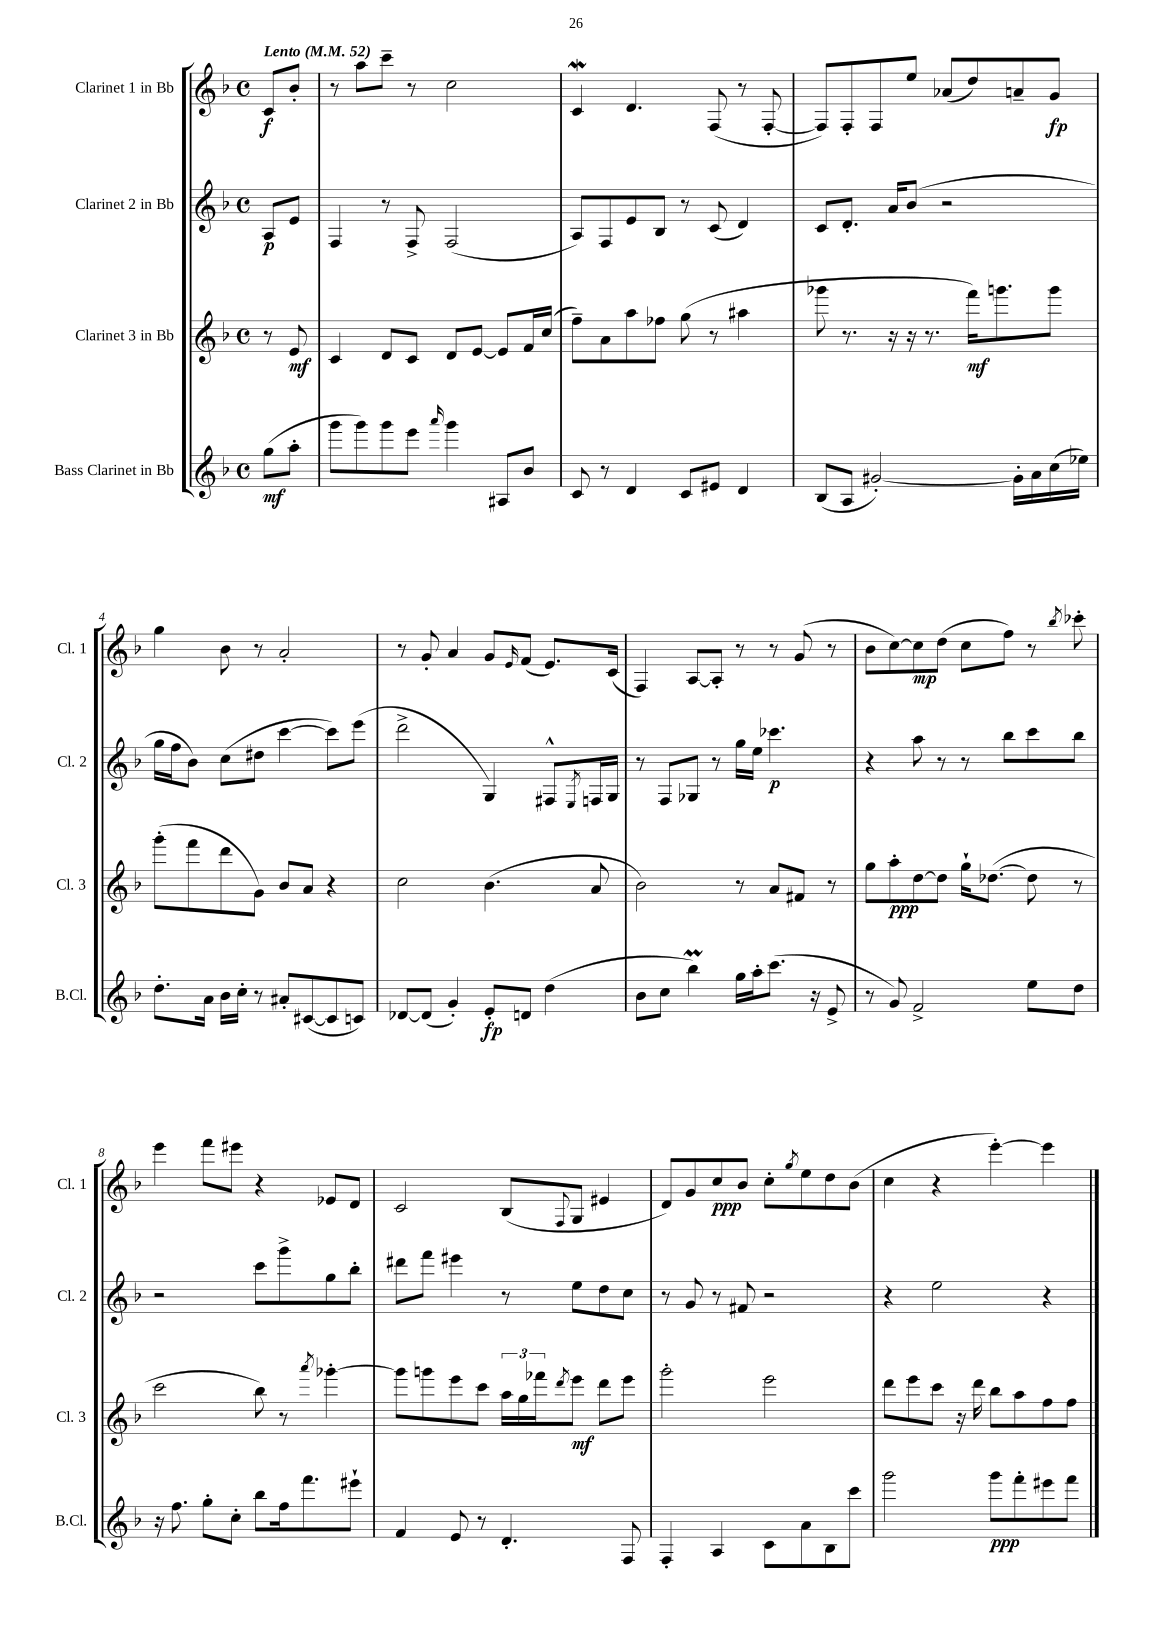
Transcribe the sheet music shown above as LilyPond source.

<<
\new StaffGroup <<
\new Staff = "s0" \with { instrumentName = "Clarinet 1 in Bb" shortInstrumentName = "Cl. 1" } {
    \clef treble \key f \major \defaultTimeSignature \time 4/4 \partial 4 \tempo "Lento" 4 = 52
    c'8\f bes'8-. |
    r8 a''8 c'''8-- r8 c''2 |
    c'4\mordent d'4. f8( r8 f8~-. |
    f8) f8-. f8 e''8 aes'8( d''8) a'8-- g'8\fp |
    g''4 bes'8 r8 a'2-. |
    r8 g'8-. a'4 g'8 \grace { e'16 } f'8( e'8.) c'16( |
    f4) a8~ a8-. r8 r8 g'8( r8 |
    bes'8 c''8~) c''8\mp d''8( c''8 f''8) r8 \acciaccatura { bes''8 } ces'''8-. |
    e'''4 f'''8 eis'''8 r4 ees'8 d'8 |
    c'2 bes8( \appoggiatura { f8 } g8 eis'4 |
    d'8) g'8 c''8\ppp bes'8 c''8-. \acciaccatura { g''8 } e''8 d''8 bes'8( |
    c''4 r4 e'''4~-.) e'''4 \bar "|." |
}
\new Staff = "s1" \with { instrumentName = "Clarinet 2 in Bb" shortInstrumentName = "Cl. 2" } {
    \clef treble \key f \major \defaultTimeSignature \time 4/4 \partial 4
    a8\p e'8 |
    f4 r8 f8-> f2( |
    a8) f8 e'8 bes8 r8 c'8( d'4) |
    c'8 d'8.-. a'16 bes'8( r2 |
    g''16 f''16 bes'8) c''8( dis''8 c'''4~ c'''8) e'''8( |
    d'''2-> g4) fis8-^ \acciaccatura { e8 } f16 g16 |
    r8 f8 ges8 r8 g''16 e''16 ces'''4.\p |
    r4 a''8 r8 r8 bes''8 c'''8 bes''8 |
    r2 c'''8 g'''8-> g''8 bes''8-. |
    dis'''8 f'''8 eis'''4 r8 e''8 d''8 c''8 |
    r8 g'8 r8 fis'8 r2 |
    r4 e''2 r4 \bar "|." |
}
\new Staff = "s2" \with { instrumentName = "Clarinet 3 in Bb" shortInstrumentName = "Cl. 3" } {
    \clef treble \key f \major \defaultTimeSignature \time 4/4 \partial 4
    r8 e'8\mf |
    c'4 d'8 c'8 d'8 e'8~ e'8 f'16 c''16( |
    f''8--) a'8 a''8 fes''8 g''8( r8 ais''4 |
    ges'''8 r8. r16 r16 r8. f'''16\mf) g'''8. g'''8 |
    g'''8-.( f'''8 d'''8 g'8) bes'8 a'8 r4 |
    c''2 bes'4.( a'8 |
    bes'2) r8 a'8 fis'8 r8 |
    g''8 a''8-.\ppp d''8~ d''8 g''16-! des''8.~( des''8 r8 |
    c'''2 bes''8) r8 \acciaccatura { a'''8 } ges'''4~-. |
    ges'''8 g'''8 e'''8 c'''8 \tuplet 3/2 { a''16 g''16 fes'''16 } \acciaccatura { d'''8 } e'''8\mf d'''8 e'''8 |
    g'''2-. e'''2 |
    d'''8 e'''8 c'''8 r16 d'''16 bes''8 a''8 f''8 f''8 \bar "|." |
}
\new Staff = "s3" \with { instrumentName = "Bass Clarinet in Bb" shortInstrumentName = "B.Cl." } {
    \clef treble \key f \major \defaultTimeSignature \time 4/4 \partial 4
    g''8\mf( a''8-. |
    g'''8 g'''8) g'''8 e'''8 \grace { a'''16 } g'''4 ais8 bes'8 |
    c'8 r8 d'4 c'8 eis'8 d'4 |
    bes8( a8 gis'2~-.) gis'16-. a'16 c''16( ees''16) |
    d''8.-. a'16 bes'16 c''16-. r8 ais'8-. cis'8~( cis'8 c'8) |
    des'8~ des'8( g'4-.) e'8-.\fp d'8 d''4( |
    bes'8 c''8 bes''4\prall) g''16 a''16-. c'''8.( r16 e'8-> |
    r8 g'8) f'2-> e''8 d''8 |
    r16 f''8. g''8-. c''8-. bes''8 f''16 f'''8. eis'''8-! |
    f'4 e'8 r8 d'4.-. f8 |
    f4-. a4 c'8 a'8 bes8 c'''8 |
    g'''2 g'''8\ppp f'''8-. eis'''8 f'''8 \bar "|." |
}
>>
>>
